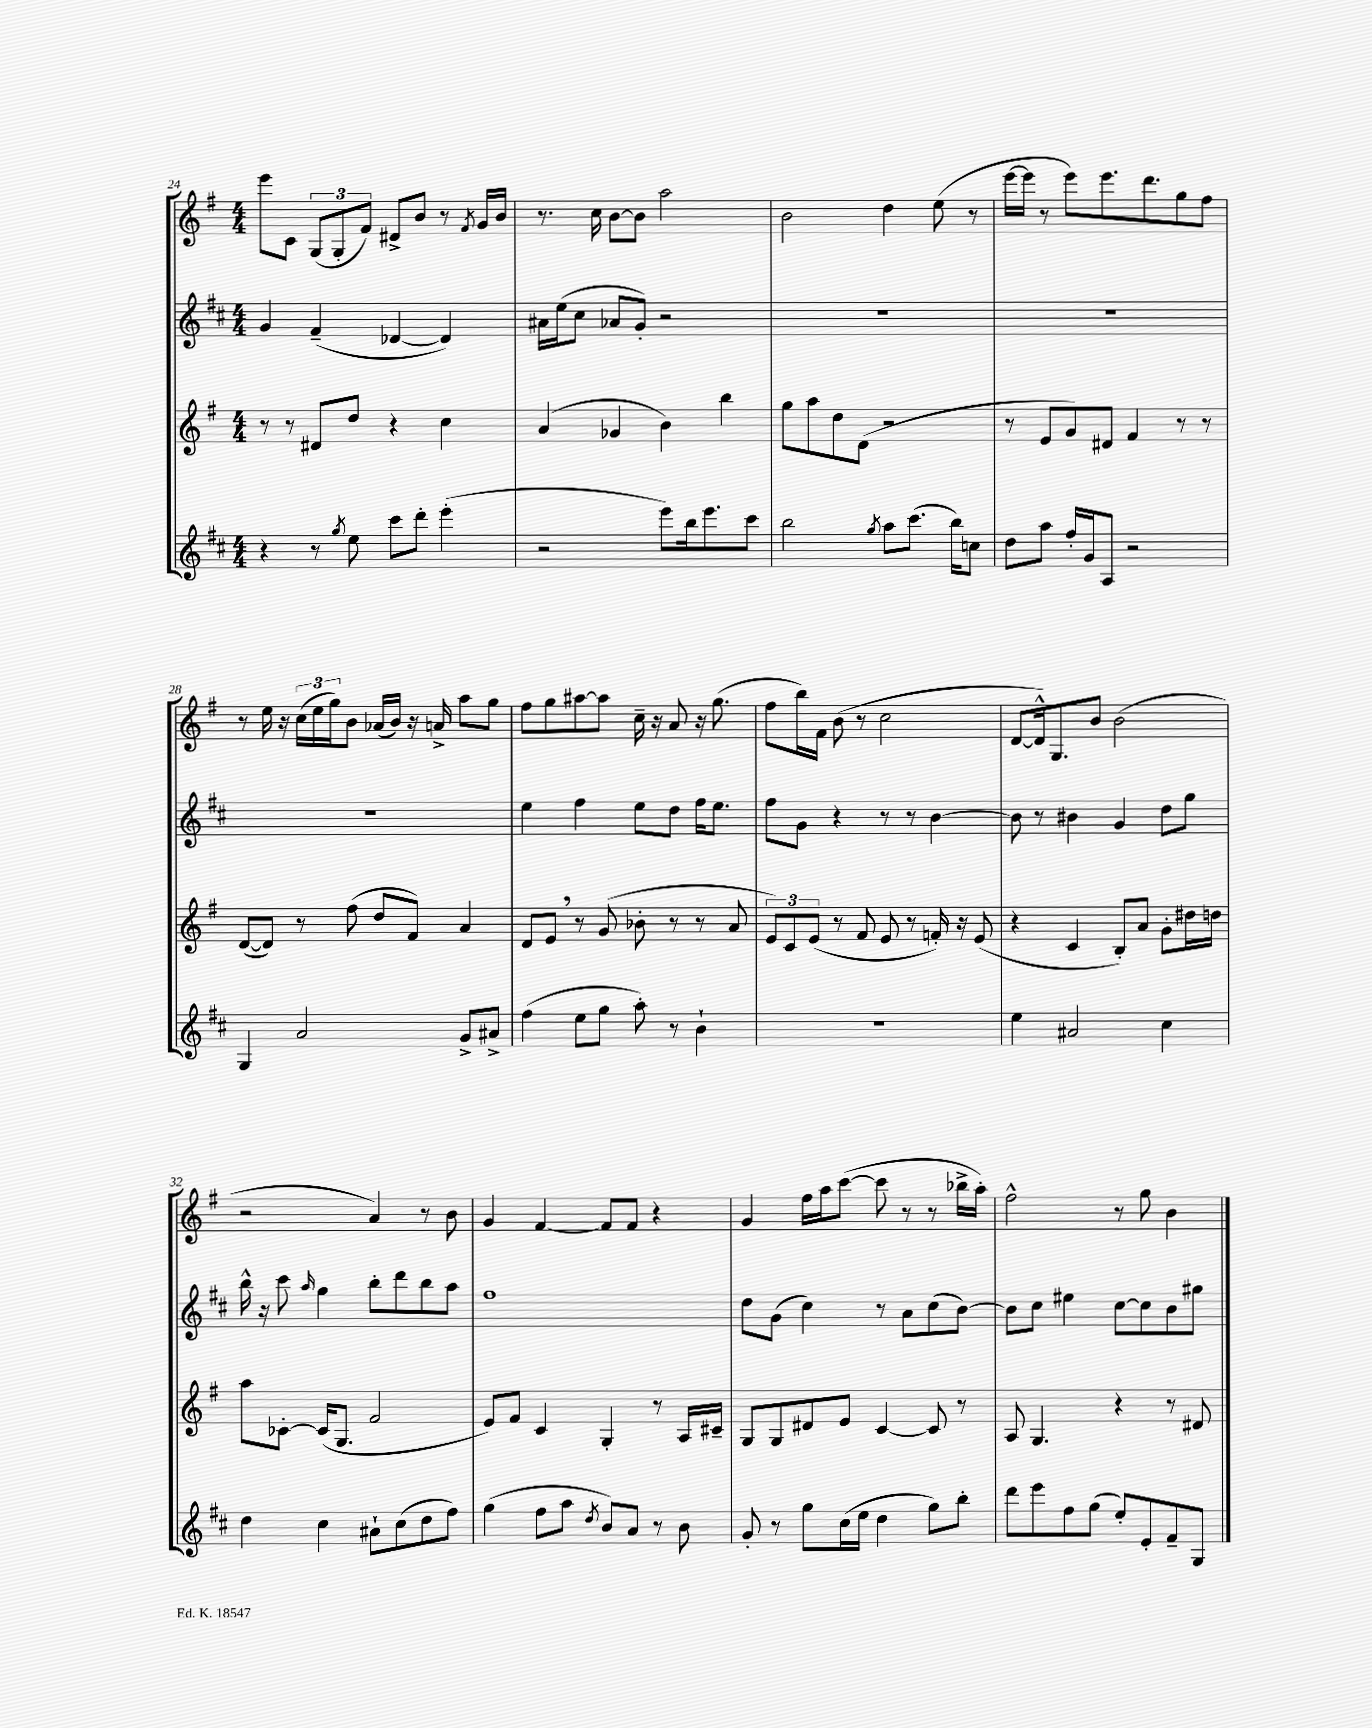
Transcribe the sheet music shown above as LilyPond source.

<<
\new StaffGroup <<
\new Staff = "s0" {
    \clef treble \key g \major \numericTimeSignature \time 4/4
    e'''8 c'8 \tuplet 3/2 { g8( g8-. fis'8) } dis'8-> b'8 r8 \acciaccatura { fis'8 } g'16 b'16 |
    r8. c''16 b'8~ b'8 a''2 |
    b'2 d''4 e''8( r8 |
    e'''16~ e'''16 r8 e'''8) e'''8. d'''8. g''8 fis''8 |
    r8 e''16 r16 \tuplet 3/2 { c''16( e''16 g''16) } b'8 aes'16( b'16) r16 a'16-> a''8 g''8 |
    fis''8 g''8 ais''8~ ais''8 c''16-- r16 a'8 r16 g''8.( |
    fis''8 b''16) fis'16 b'8( r8 c''2 |
    d'8~ d'16-^) g8. b'8 b'2( |
    r2 a'4) r8 b'8 |
    g'4 fis'4~ fis'8 fis'8 r4 |
    g'4 fis''16 a''16 c'''8~( c'''8 r8 r8 bes''16-> a''16-.) |
    fis''2-^ r8 g''8 b'4 \bar "|." |
}
\new Staff = "s1" {
    \clef treble \key d \major \numericTimeSignature \time 4/4
    g'4 fis'4--( des'4~ des'4) |
    ais'16 e''16( cis''8 aes'8 g'8-.) r2 |
    R1 |
    R1 |
    R1 |
    e''4 fis''4 e''8 d''8 fis''16 e''8. |
    fis''8 g'8 r4 r8 r8 b'4~ |
    b'8 r8 bis'4 g'4 d''8 g''8 |
    b''16-^ r16 cis'''8 \grace { a''16 } g''4 b''8-. d'''8 b''8 a''8 |
    fis''1 |
    d''8 g'8( cis''4) r8 a'8 cis''8( b'8~) |
    b'8 cis''8 eis''4 cis''8~ cis''8 b'8 gis''8 \bar "|." |
}
\new Staff = "s2" {
    \clef treble \key g \major \numericTimeSignature \time 4/4
    r8 r8 dis'8 d''8 r4 c''4 |
    a'4( ges'4 b'4) b''4 |
    g''8 a''8 d''8 d'8( r2 |
    r8 e'8 g'8) dis'8 fis'4 r8 r8 |
    d'8~( d'8) r8 fis''8( d''8 fis'8) a'4 |
    d'8 e'8 \breathe r8 g'8( bes'8-. r8 r8 a'8 |
    \tuplet 3/2 { e'8) c'8 e'8( } r8 fis'8 e'8 r8 f'16-.) r16 e'8( |
    r4 c'4 b8-.) a'8 g'8-. dis''16 d''16 |
    a''8 ces'8~-. ces'16( g8. fis'2 |
    e'8) fis'8 c'4 g4-. r8 a16 cis'16-- |
    g8 g8 dis'8 e'8 c'4~ c'8 r8 |
    a8 g4. r4 r8 dis'8 \bar "|." |
}
\new Staff = "s3" {
    \clef treble \key d \major \numericTimeSignature \time 4/4
    r4 r8 \acciaccatura { g''8 } e''8 cis'''8 d'''8-. e'''4-.( |
    r2 e'''8) b''16 e'''8. cis'''8 |
    b''2 \acciaccatura { g''8 } a''8 cis'''8.( b''16) c''8 |
    d''8 a''8 fis''16-. g'16 a8 r2 |
    g4 a'2 g'8-> ais'8-> |
    fis''4( e''8 g''8 a''8-.) r8 b'4-! |
    R1 |
    e''4 ais'2 cis''4 |
    d''4 cis''4 ais'8-! cis''8( d''8 fis''8) |
    g''4( fis''8 a''8 \acciaccatura { d''8 } b'8) a'8 r8 b'8 |
    g'8-. r8 g''8 cis''16( e''16 d''4 g''8) b''8-. |
    d'''8 e'''8 fis''8 g''8( e''8-.) e'8-. fis'8-- g8 \bar "|." |
}
>>
>>
\layout { \context { \Score currentBarNumber = #24 } }
